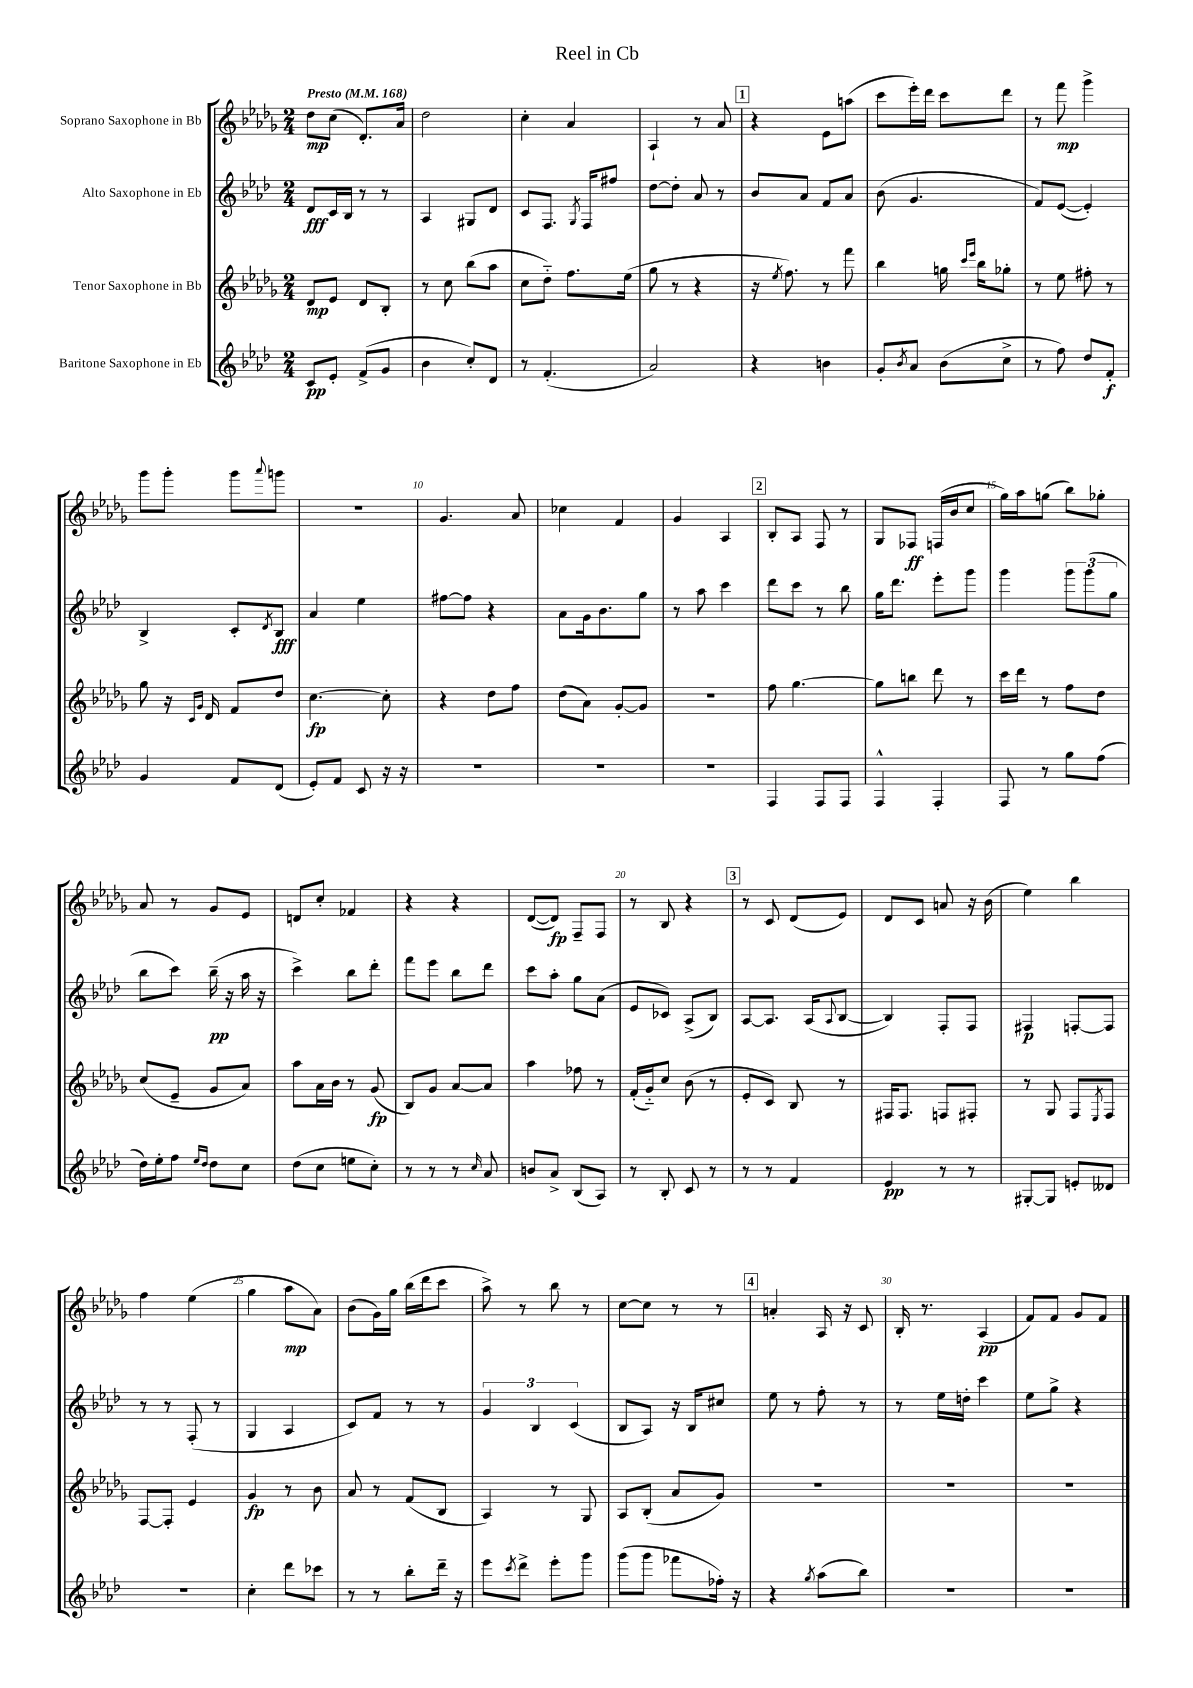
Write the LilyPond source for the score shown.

\header { title = "Reel in Cb" }
<<
\new StaffGroup <<
\new Staff = "s0" \with { instrumentName = "Soprano Saxophone in Bb" } {
    \clef treble \key des \major \numericTimeSignature \time 2/4 \tempo "Presto" 4 = 168
    des''8\mp c''8( des'8.-.) aes'16 |
    des''2 |
    c''4-. aes'4 |
    aes4-! r8 aes'8 |
    \mark \markup { \box "1" } r4 ees'8 a''8( |
    c'''8 ees'''16-.) des'''16 c'''8 des'''8 |
    r8 f'''8\mp ges'''4-> |
    ges'''8 ges'''8-. ges'''8 \appoggiatura { aes'''8 } g'''8 |
    R2 |
    ges'4. aes'8 |
    ces''4 f'4 |
    ges'4 aes4 |
    \mark \markup { \box "2" } bes8-. aes8 f8 r8 |
    ges8 fes8\ff f16( bes'16 c''8 |
    ges''16) aes''16 g''8( bes''8) ges''8-. |
    aes'8 r8 ges'8 ees'8 |
    d'8 c''8-. fes'4 |
    r4 r4 |
    des'8~( des'8\fp) f8-- f8 |
    r8 bes8 r4 |
    \mark \markup { \box "3" } r8 c'8 des'8( ees'8) |
    des'8 c'8 a'8 r16 bes'16( |
    ees''4) bes''4 |
    f''4 ees''4( |
    ges''4 aes''8\mp aes'8) |
    bes'8( ges'16) ges''16 bes''16( des'''16 c'''8 |
    aes''8->) r8 bes''8 r8 |
    c''8~ c''8 r8 r8 |
    \mark \markup { \box "4" } a'4-. aes16 r16 c'8 |
    bes16-. r8. aes4\pp( |
    f'8) f'8 ges'8 f'8 \bar "|." |
}
\new Staff = "s1" \with { instrumentName = "Alto Saxophone in Eb" } {
    \clef treble \key aes \major \numericTimeSignature \time 2/4
    des'8\fff c'16 bes16 r8 r8 |
    aes4 gis8 des'8 |
    c'8 f8. \acciaccatura { g8 } f16 fis''8 |
    des''8~ des''8-. aes'8 r8 |
    \mark \markup { \box "1" } bes'8 aes'8 f'8 aes'8 |
    bes'8( g'4. |
    f'8) ees'8~( ees'4-.) |
    bes4-> c'8-. \acciaccatura { des'8 } bes8\fff |
    aes'4 ees''4 |
    fis''8~ fis''8 r4 |
    aes'8 g'16 bes'8. g''8 |
    r8 aes''8 c'''4 |
    \mark \markup { \box "2" } des'''8 c'''8 r8 bes''8 |
    g''16 des'''8. ees'''8-. g'''8 |
    g'''4 \tuplet 3/2 { g'''8 g'''8( g''8 } |
    bes''8 c'''8) bes''16--\pp( r16 aes''16 r16 |
    c'''4->) bes''8 des'''8-. |
    f'''8 ees'''8 bes''8 des'''8 |
    c'''8 aes''8-. g''8 aes'8( |
    ees'8 ces'8) aes8->( bes8) |
    \mark \markup { \box "3" } aes8~ aes8. aes16( \appoggiatura { aes8 } bes8~ |
    bes4) f8-. f8 |
    fis4\p f8~-. f8 |
    r8 r8 f8-.( r8 |
    g4 aes4 |
    c'8) f'8 r8 r8 |
    \tuplet 3/2 { g'4 bes4 c'4( } |
    bes8 aes8) r16 bes16 cis''8 |
    \mark \markup { \box "4" } ees''8 r8 f''8-. r8 |
    r8 ees''16 d''16-. c'''4 |
    ees''8 g''8-> r4 \bar "|." |
}
\new Staff = "s2" \with { instrumentName = "Tenor Saxophone in Bb" } {
    \clef treble \key des \major \numericTimeSignature \time 2/4
    des'8\mp ees'8 des'8 bes8-. |
    r8 c''8 bes''8( aes''8 |
    c''8 des''8-_) f''8. ees''16( |
    ges''8 r8 r4 |
    \mark \markup { \box "1" } r16 \acciaccatura { ees''8 } f''8.) r8 f'''8 |
    bes''4 g''16 \grace { c'''16 ees'''16 } bes''16 ges''8-. |
    r8 ees''8 fis''8-. r8 |
    ges''8 r16 \grace { c'16 ges'16 } des'16 f'8 des''8 |
    c''4.~\fp c''8-. |
    r4 des''8 f''8 |
    des''8( aes'8) ges'8~-. ges'8 |
    r2 |
    \mark \markup { \box "2" } f''8 ges''4.~ |
    ges''8 b''8 des'''8 r8 |
    c'''16 des'''16 r8 f''8 des''8 |
    c''8( ees'8-- ges'8 aes'8) |
    aes''8 aes'16 bes'16 r8 ges'8\fp( |
    bes8) ges'8 aes'8~ aes'8 |
    aes''4 fes''8 r8 |
    f'16-.( ges'16-_) c''8 bes'8( r8 |
    \mark \markup { \box "3" } ees'8-. c'8) bes8 r8 |
    fis16 fis8. f8 fis8-. |
    r8 ges8 f8 \acciaccatura { ees8 } f8 |
    f8~ f8-. ees'4 |
    ges'4\fp r8 bes'8 |
    aes'8 r8 f'8( bes8 |
    aes4) r8 ges8 |
    aes8 bes8-.( aes'8 ges'8) |
    \mark \markup { \box "4" } R2 |
    R2 |
    R2 \bar "|." |
}
\new Staff = "s3" \with { instrumentName = "Baritone Saxophone in Eb" } {
    \clef treble \key aes \major \numericTimeSignature \time 2/4
    c'8\pp ees'8-. f'8->( g'8 |
    bes'4 c''8-.) des'8 |
    r8 f'4.-.( |
    aes'2) |
    \mark \markup { \box "1" } r4 b'4 |
    g'8-. \acciaccatura { bes'8 } aes'8 bes'8( c''8-> |
    r8 f''8) des''8 f'8-.\f |
    g'4 f'8 des'8( |
    ees'8-.) f'8 c'8 r16 r16 |
    R2 |
    R2 |
    R2 |
    \mark \markup { \box "2" } f4 f8 f8 |
    f4-^ f4-. |
    f8 r8 g''8 f''8( |
    des''16) ees''16-. f''8 \grace { ees''16 des''16 } des''8 c''8 |
    des''8( c''8 e''8 c''8-.) |
    r8 r8 r8 \grace { c''16 } aes'8 |
    b'8 aes'8-> bes8( aes8) |
    r8 bes8-. c'8 r8 |
    \mark \markup { \box "3" } r8 r8 f'4 |
    ees'4\pp r8 r8 |
    gis8~-. gis8 e'8-. deses'8 |
    R2 |
    c''4-. des'''8 ces'''8 |
    r8 r8 bes''8-. des'''16-- r16 |
    ees'''8 \acciaccatura { c'''8 } des'''8-> ees'''8-. g'''8 |
    g'''8( g'''8 fes'''8 fes''16-.) r16 |
    \mark \markup { \box "4" } r4 \acciaccatura { g''8 } aes''8( bes''8) |
    R2 |
    R2 \bar "|." |
}
>>
>>
\layout { \context { \Score \override BarNumber.break-visibility = ##(#f #t #t) barNumberVisibility = #(every-nth-bar-number-visible 5) } }
